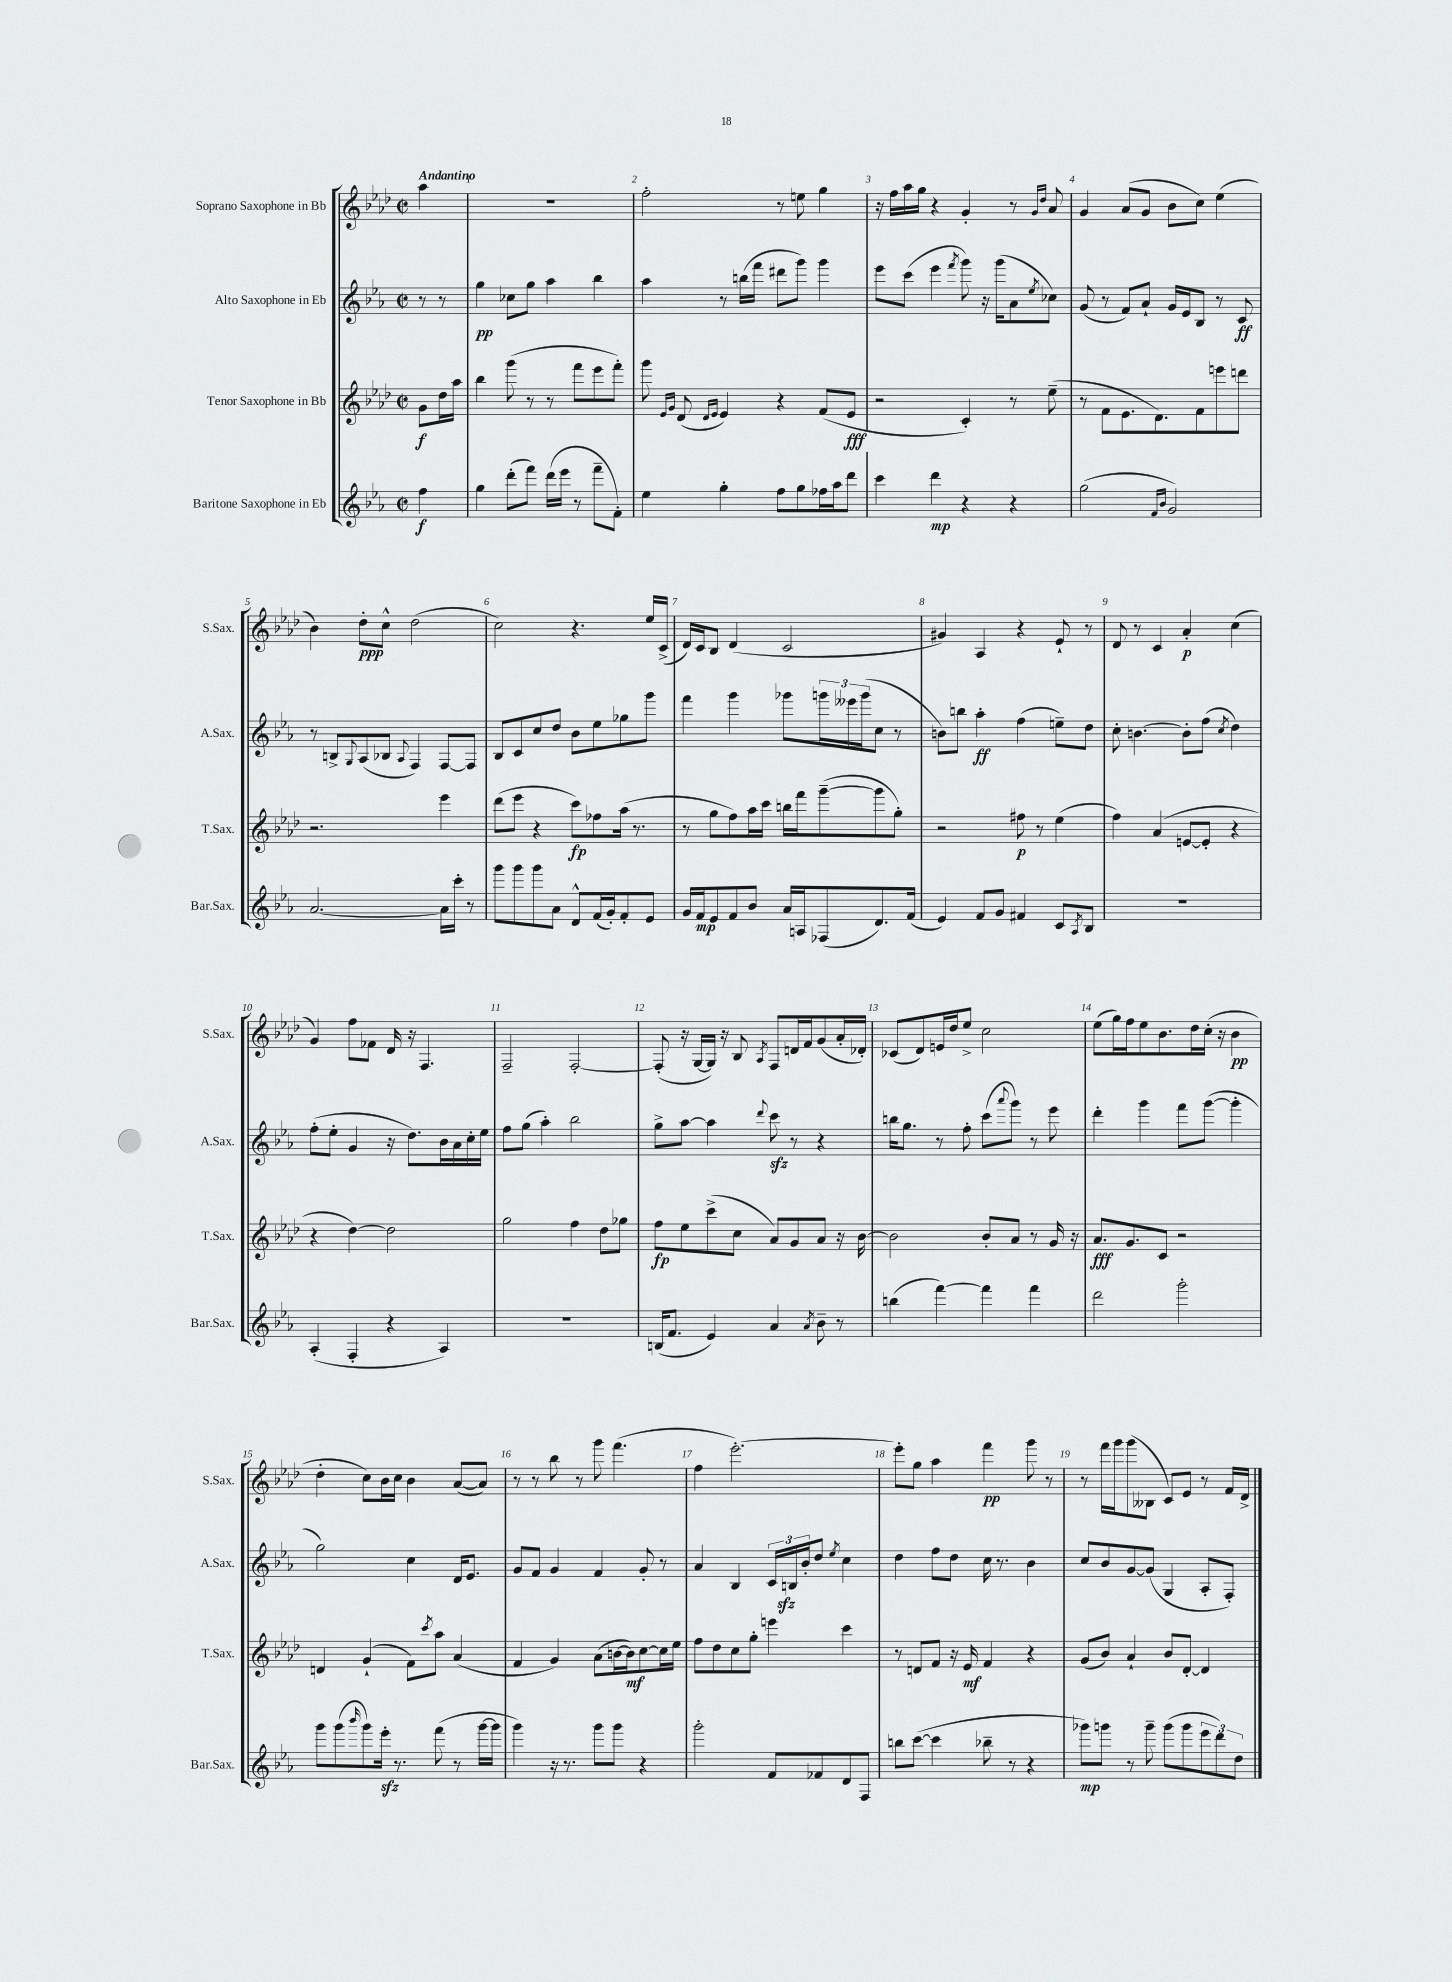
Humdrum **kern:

**kern	**kern	**kern	**kern
*staff4	*staff3	*staff2	*staff1
*clefG2	*clefG2	*clefG2	*clefG2
*k[b-e-a-]	*k[b-e-a-d-]	*k[b-e-a-]	*k[b-e-a-d-]
*M2/2	*M2/2	*M2/2	*M2/2
*met(c|)	*met(c|)	*met(c|)	*met(c|)
4ff	8g	8r	4aa-
.	16dd-	8r	.
.	16aa-	.	.
=	=	=	=
4gg	4bb-	4gg	1r
(8ddd'	(8ggg	8cc-	.
8fff)	8r	8gg	.
(16ddd	8r	4aa-	.
16eee-	.	.	.
8r	8fff	.	.
8fff~	8eee-	4bb-	.
8f')	8fff')	.	.
=	=	=	=
4ee-	8ggg	4aa-	2ff'
.	16qqe-	.	.
.	16qqg	.	.
.	(8d-	.	.
.	16qqd-	.	.
.	16qqe-	.	.
4gg'	4e-)	8r	.
.	.	(16bb	.
.	.	16fff	.
8ff	4r	8ddd#	8r
8gg	.	8ggg)	8ee
16ff-	(8f	4ggg	4gg
16aa-	.	.	.
8ddd	8e-	.	.
=	=	=	=
4ccc	2r	8eee-	16r
.	.	.	16ff
.	.	(8ccc	16aa-
.	.	.	16gg
4ddd	.	4eee-	4r
.	.	8qfff	.
4r	4c')	8ggg)	4g'
.	.	16r	.
.	.	(16ggg	.
4r	8r	8a-	8r
.	.	.	16qqg
.	.	8qee-	16qqdd-
.	(8ee-~	8cc-)	8a-
=	=	=	=
(2gg	8r	(8g	4g
.	8f	8r	.
.	8.e-	8f)	(8a-
.	.	8a-`	8g
.	8.d-)	.	.
16qqf	.	.	.
16qqb-	.	.	.
2g)	.	16g	8b-
.	.	16e-	.
.	8f	8B-	8cc)
.	8eee	8r	(4ee-
.	8ddd	8c	.
=	=	=	=
[2.a-	2.r	8r	4b-)
.	.	8B^	.
.	.	8qqG	.
.	.	(8A-	8dd-'
.	.	8B-	8cc^^
.	.	8qqA-	.
.	.	4F)	(2dd-
16a-]	4eee-	[8F	.
16ccc'	.	.	.
8r	.	8F]	.
=	=	=	=
8ggg	(8ddd-	8B-	2cc)
8ggg	8eee-	8c	.
8ggg	4r	8cc	.
8a-	.	8dd	.
8d^^	8ccc)	8b-	4.r
(16f	8ff-	8ee-	.
16g')	.	.	.
8f'	(16aa-	8gg-	.
.	8.r	.	.
8e-	.	8ggg	16ee-
.	.	.	(16c^
=	=	=	=
16g	8r	4fff	16d-)
16f	.	.	16c
8e-	8gg	.	8B-
8f	8ff)	4ggg	(4d-
8b-	16aa-	.	.
.	16ccc	.	.
16a-	16bb	8ggg-	2c
16A	16fff	.	.
(8F-	([8ggg~	24ggg	.
.	.	24eee--	.
.	.	(24ggg	.
8.d)	8ggg]	8cc	.
.	8gg')	8r	.
(16f	.	.	.
=	=	=	=
4e-)	2r	8b)	4g#)
.	.	8bb	.
8f	.	4aa-'	4A-
8g	.	.	.
4f#	8ff#	(4ff	4r
.	8r	.	.
8c	(4ee-	8ee~)	8e-`
8qA-	.	.	.
8B-	.	8dd	8r
=	=	=	=
1r	4ff)	8cc'	8d-
.	.	[4.b	8r
.	(4a-	.	4c
.	[8e	8b']	4a-'
.	8e']	(8ff	.
.	.	8qcc	.
.	4r	4dd)	(4cc
=	=	=	=
(4A-'	4r	(8ff'	4g)
.	.	8ee-'	.
4F'	[4dd-)	4g	8ff
.	.	.	8f-
4r	2dd-]	16r	16d-
.	.	8.dd)	16r
.	.	.	4.F
4A-)	.	16b-	.
.	.	16a-	.
.	.	16cc'	.
.	.	16ee-	.
=	=	=	=
1r	2gg	8ff	2F~
.	.	(8gg	.
.	.	4aa-')	.
.	4ff	2bb-	[2F'
.	8dd-	.	.
.	8gg-	.	.
=	=	=	=
(16B	8ff	8gg^	(8F']
8.f	.	.	.
.	8ee-	[8aa-	16r
.	.	.	[16G
4e-)	(8ccc^	4aa-]	16G])
.	.	.	16r
.	8cc	.	8B-
.	.	8qqddd	8qA-
4a-	8a-)	8ccc	8F
.	8g	8r	16d
.	.	.	16f
8qa-	.	.	.
8b-~	8a-	4r	(8g
8r	16r	.	16a-'
.	[16b-	.	16d-')
=	=	=	=
(4bb	2b-]	16bb	(8c-
.	.	8.gg	.
.	.	.	8d-)
[4fff)	.	8r	16e
.	.	.	16dd-
.	.	8ff'	8ee-^
4fff]	8b-'	(8ccc	2cc
.	.	8qqaaa-	.
.	8a-	8ggg)	.
4fff	8r	8r	.
.	16g	8eee-	.
.	16r	.	.
=	=	=	=
2ddd	8.a-	4ddd'	(8ee-
.	.	.	16gg)
.	8.g	.	16ff
.	.	4ggg	8ee-
.	8c	.	8.b-
2ggg'	2r	8fff	.
.	.	.	16dd-
.	.	([8ggg	(16cc'
.	.	.	16r
.	.	4ggg']	4b-
=	=	=	=
8ggg	4d	2gg)	4dd-'
(8ggg	.	.	.
16qqbbb-	.	.	.
8ggg)	(4g`	.	8cc)
16eee-'	.	.	16b-
8.r	.	.	16cc
.	8f)	4cc	4b-
.	8qccc	.	.
(8fff	8aa-	.	.
8r	(4a-	16d	([8a-
.	.	8.e-	.
[16ggg	.	.	8a-])
16ggg]	.	.	.
=	=	=	=
4ggg)	4f	8g	8r
.	.	8f	8r
16r	4g)	4g	8bb-
8.r	.	.	.
.	.	.	8r
8ggg	(8a-	4f	8ggg
8ggg	[16b	.	(4.fff
.	16b])	.	.
4r	[8cc	8g'	.
.	16cc]	8r	.
.	16ee-	.	.
=	=	=	=
2ggg'	8ff	4a-	4ff
.	8dd-	.	.
.	8cc	4B-	[2.eee-')
.	8gg'	.	.
8f	4eee	24c	.
.	.	24B	.
.	.	24b-'	.
8f-	.	8dd	.
.	.	8qee-	.
8d	4ccc	4cc	.
8F	.	.	.
=	=	=	=
8bb	8r	4dd	8eee-']
([8ccc	8d	.	8gg
4ccc]	8f	8ff	4aa-
.	16r	8dd	.
.	16e-	.	.
8bb-~	4f	16cc	4fff
.	.	8.r	.
8r	.	.	.
4r	4r	4b-	8ggg
.	.	.	8r
=	=	=	=
8ggg-)	(8g	8cc	8r
8ggg	8b-)	8b-	16fff
.	.	.	16ggg
8r	4a-`	[8g	(8ggg
8ggg~	.	(8g]	8B--
(8ggg	8b-	4G	8c)
8ggg	[8d-'	.	8e-
12eee-	4d-]	8A-'	8r
12ddd)	.	.	.
.	.	8F')	16f
12dd	.	.	.
.	.	.	16d-^
==	==	==	==
*-	*-	*-	*-
